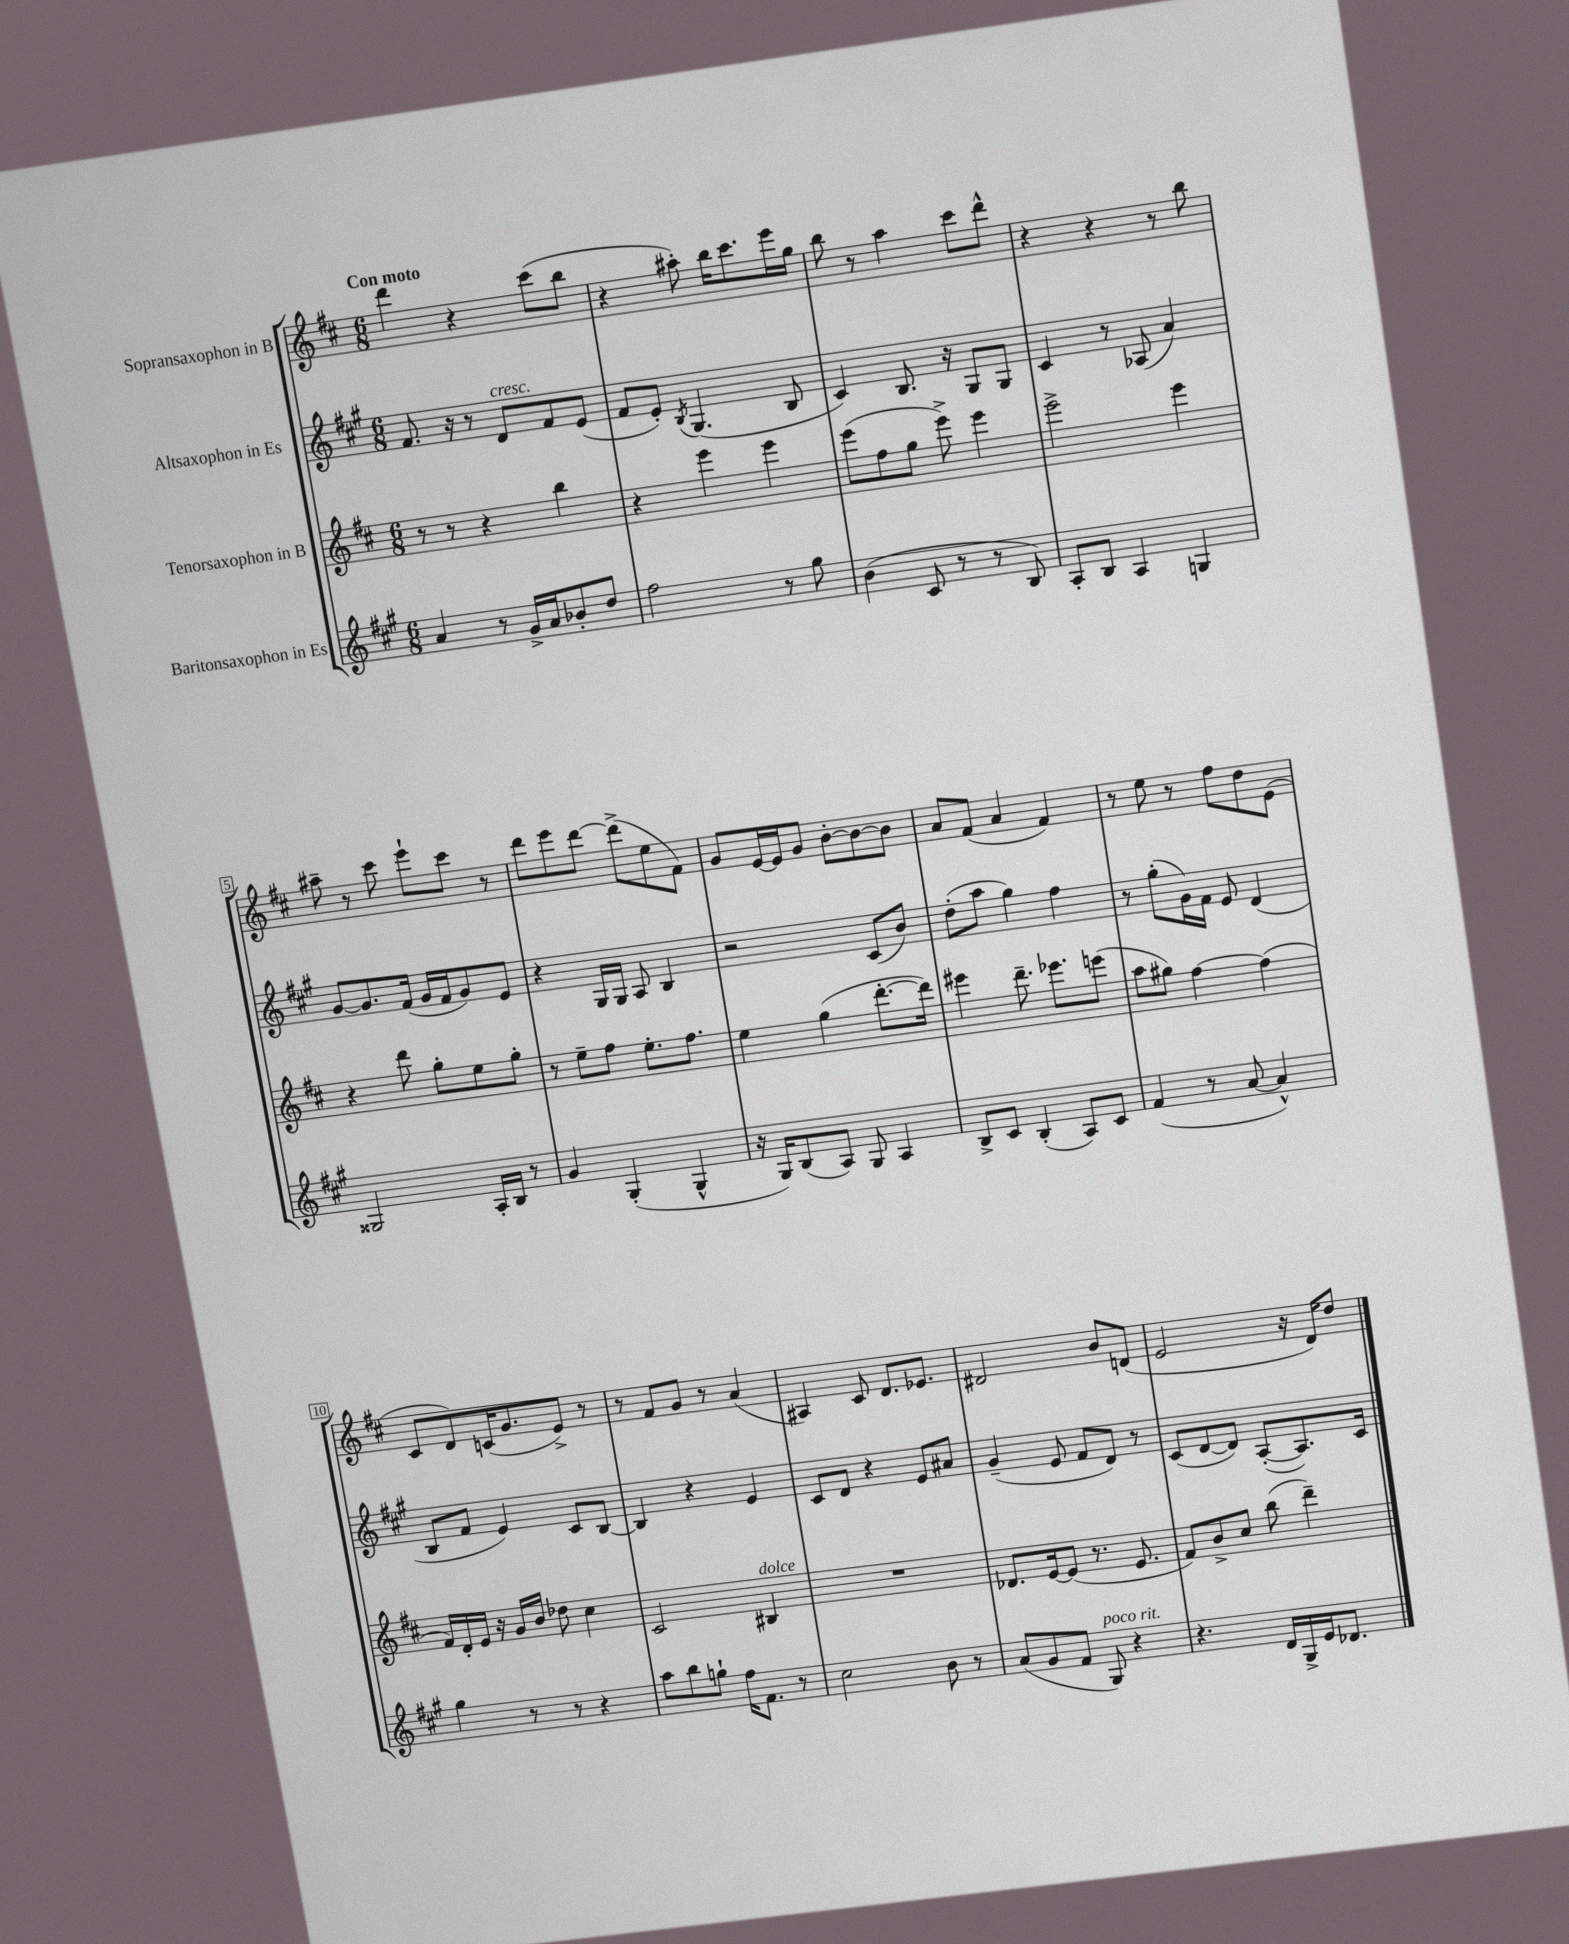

**kern	**kern	**kern	**kern
*part4	*part3	*part2	*part1
*staff4	*staff3	*staff2	*staff1
*I"Baritonsaxophon in Es	*I"Tenorsaxophon in B	*I"Altsaxophon in Es	*I"Sopransaxophon in B
*clefG2	*clefG2	*clefG2	*clefG2
*k[f#c#g#]	*k[f#c#]	*k[f#c#g#]	*k[f#c#]
*M6/8	*M6/8	*M6/8	*M6/8
=1	=1	=1	=1
!	!	!	!LO:TX:a:B:t=Con moto
4a/	8r	8.f#/	4ddd\
.	8r	.	.
.	.	16r	.
8r	4r	8r	4r
!	!	!LO:TX:a:i:t=cresc.	!
16g#^/LL	.	8d/L	.
16a/J	.	.	.
8b-X'/	4bb\	8f#/	(8ccc#\L
8dd/J	.	(8e/J	8bb\J
=2	=2	=2	=2
2ff#\	4r	8f#/L	4r
.	.	8e'/J)	.
.	.	8qB/	.
.	4eee\	(4.G#/	8aa#X'\)
.	.	.	16bb\KL
.	.	.	8.ccc#\
8r	4eee\	.	.
8gg#\	.	8B/	16eee\L
.	.	.	16gg\JJ
=3	=3	=3	=3
(4b\	(8eee\L	4c#/)	8bb\
.	8ff#\	.	8r
8c#/	8gg\J	8.B/	4aa\
8r	8eee^\)	.	.
.	.	16r	.
8r	4eee\	8G#/L	8ccc#\L
8B/)	.	8G#/J	8ddd^^\J
=4	=4	=4	=4
8A'/L	2eee^\	4c#/	4r
8B/J	.	.	.
4A/	.	8r	4r
.	.	(8A-X/	.
4Gn/	4eee\	4a/)	8r
.	.	.	8bb\
!!LO:LB:g=z
=5	=5	=5	=5
2G##X/	4r	[8g#/L	8aa#X~\
.	.	8.g#/]	8r
.	8ddd\	.	8ccc#\
.	.	(16f#/Jk	.
.	8gg'\L	16g#/LL	8eee`\L
.	.	16f#/J	.
16A'/LL	8ee\	8g#/)	8ccc#\J
16B/JJ	.	.	.
8r	8gg'\J	8e/J	8r
=6	=6	=6	=6
4g#/	8r	4r	8ddd\L
.	8ee~\L	.	8eee\
(4G#'/	8ff#\J	16G#/LL	[8ddd\J
.	.	16G#/JJ	.
.	8.ee'\L	8A/	(8ddd^\L]
4G#^^/	.	4B/	8ee\
.	8.ff#\J	.	.
.	.	.	8f#\J)
=7	=7	=7	=7
16r	4ee\	2r	8g/L
16G#/KL)	.	.	.
(8B/	.	.	[16e/L
.	.	.	16e/J]
8A/J)	(4gg\	.	8g/J
8G#/	.	.	[8b'\L
4A/	[8.ddd'\L	(8c#/L	8b\_
.	.	8b/J)	8b\J]
.	16ddd\Jk])	.	.
=8	=8	=8	=8
8B^/L	4eee#X\	(8dd'\L	8a/L
8c#/J	.	8aa\J	(8f#/J
(4B'/	8.ddd~\	4gg#\)	4a/
.	8.eee-X\L	.	.
8A/L)	.	4ff#\	4f#/)
8c#/J	(8eeen\J	.	.
=9	=9	=9	=9
(4f#/	8aa\L	8r	8r
.	8gg#X\J)	(8gg#'\L	8ee\
8r	[4ff#\	16g#\L)	8r
.	.	16f#\JJ	.
[8a/	.	8e/	8ff#\L
4a^^/])	(4ff#\]	(4d/	8dd\
.	.	.	(8e\J
!!LO:LB:g=z
=10	=10	=10	=10
4gg#\	16f#/LL)	8B/L	8c#/L
.	16d'/	.	.
.	16e/JJ	8f#/J	8d/)
.	16r	.	.
8r	16g/LL	4e/)	(16cn/K
.	16b/JJ	.	8.g/
8r	8dd-X\	.	.
4r	4cc#\	8c#/L	8e^/J)
.	.	[8B/J	8r
=11	=11	=11	=11
8aa\L	2c#/	4B/]	8r
8bb\	.	.	8f#/L
8ggn`\J	.	4r	8g/J
16ff#\KL	.	.	8r
8.f#\J	.	.	.
!	!LO:TX:a:i:t=dolce	!	!
.	4B#X/	4e/	(4a/
8r	.	.	.
=12	=12	=12	=12
2cc#\	2.r	8c#/L	4A#X/)
.	.	8d/J	.
.	.	4r	8c#/
.	.	.	8.d/L
8b\	.	8e/L	.
.	.	.	8.e-X/J
8r	.	8a#X/J	.
=13	=13	=13	=13
(8a/L	8.d-X/L	(4g#~/	2d#X/
8g#/	.	.	.
.	[16e/k	.	.
8f#/J	(8e/J]	8e/	.
!LO:TX:a:i:t=poco rit.	!	!	!
8G#/)	8.r	8f#/L	.
4r	.	8d/J)	8b/L
.	8.e/	.	.
.	.	8r	(8dn/J
=14	=14	=14	=14
4.r	8f#/L)	(8c#/L	2e/
.	8b^/	[8d/	.
.	8cc#/J	8d/J])	.
16d/LL	(8bb\	([8A'/L	.
16G#^/	.	.	.
16e/J	4ddd~\)	8.A/])	16r
8.d-X/J	.	.	16d/KL)
.	.	.	8dd/J
.	.	16c#/Jk	.
==	==	==	==
*-	*-	*-	*-
